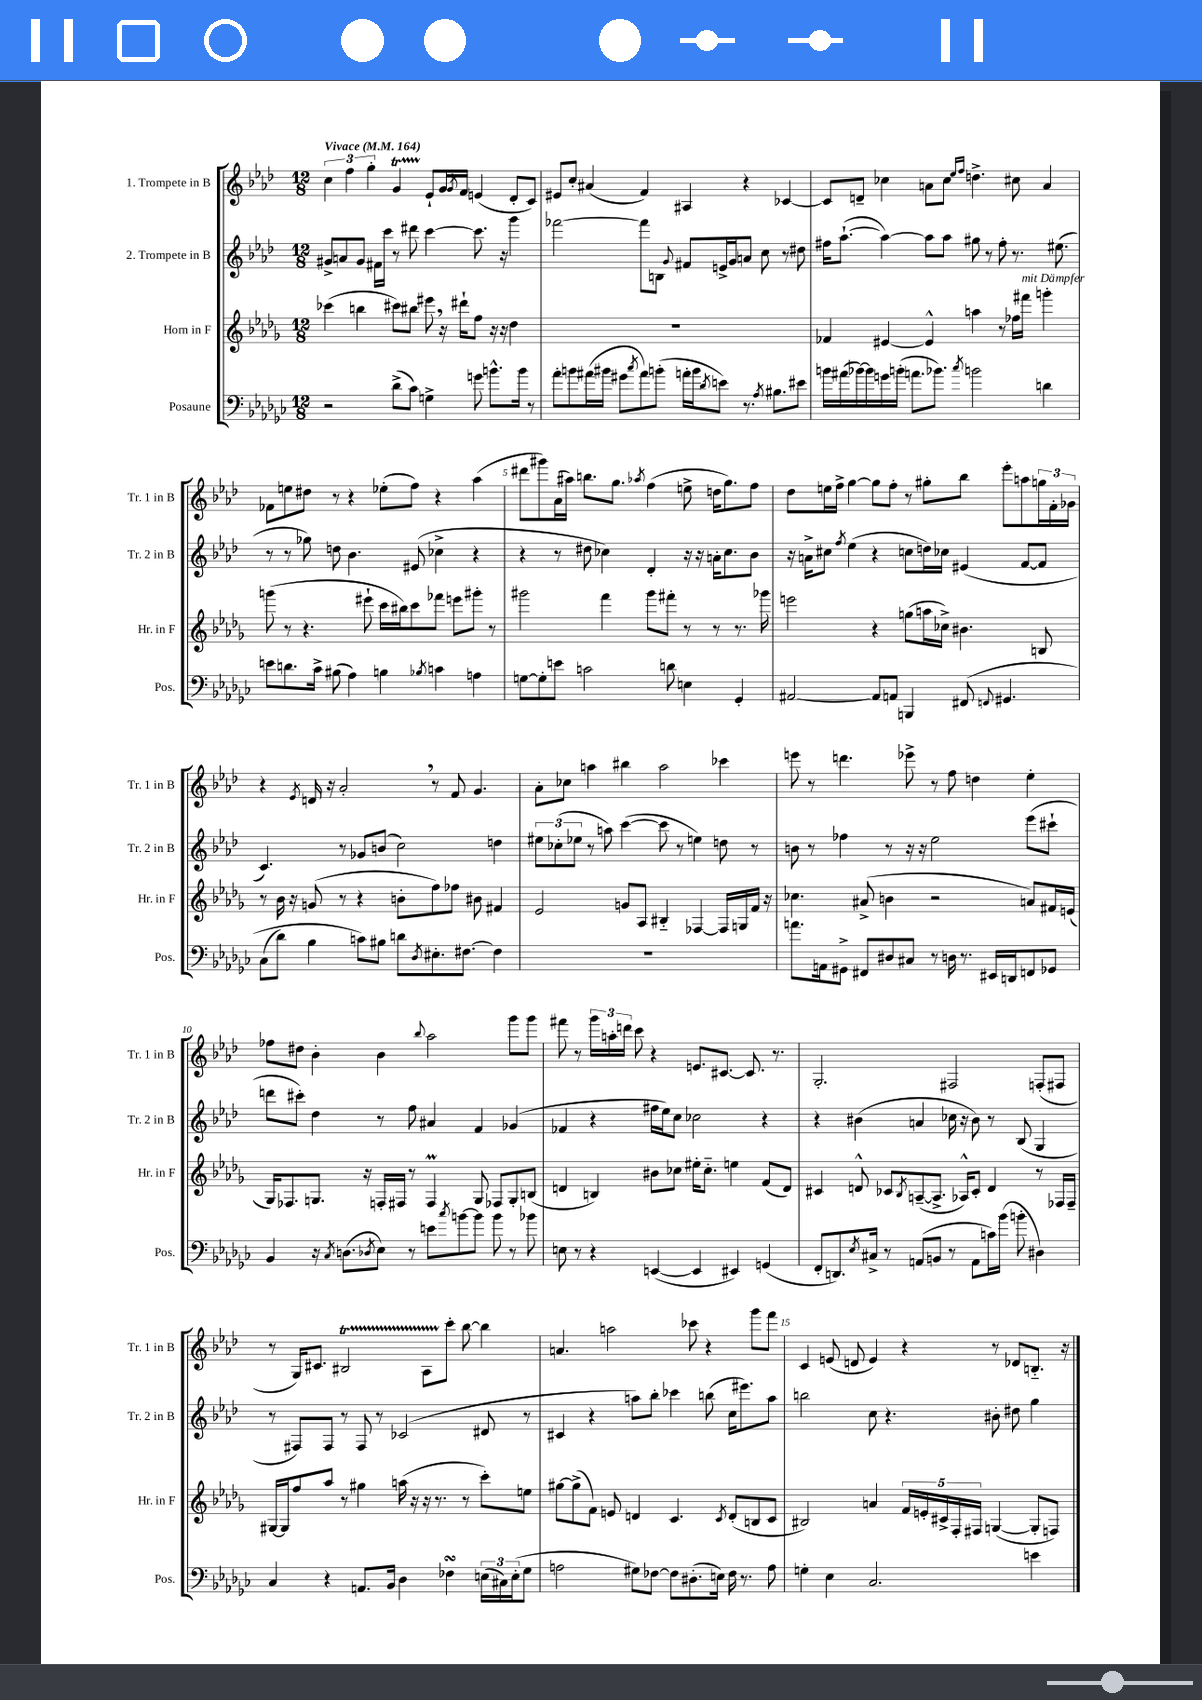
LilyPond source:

<<
\new StaffGroup <<
\new Staff = "s0" \with { instrumentName = "1. Trompete in B" shortInstrumentName = "Tr. 1 in B" } {
    \clef treble \key aes \major \numericTimeSignature \time 12/8 \tempo "Vivace" 4 = 164
    \tuplet 3/2 { c''4 f''4 g''4-. } g'4\startTrillSpan ees'8-!\stopTrillSpan g'16 \acciaccatura { g'8 } f'16 e'4( des'8-. c'8) |
    eis'8 c''8-. ais'4( f'4) ais4 r4 ces'4~ |
    ces'8 d'8-- ces''4 a'8 ces''8 \grace { ees''16 f''16 } d''4.-> cis''8 a'4 |
    fes'8 e''8 dis''8 r8 r4 ees''8-.( f''8) r4 aes''4( |
    dis'''8 gis'''8) aes'16( ais''16) b''8. g''8. \acciaccatura { aes''8 } f''4( e''8-> d''16 g''8.) f''8 |
    des''8 e''16 f''16-> g''4~ g''8 f''8-. r8 gis''8-. bes''8 ees'''8-. a''8 \tuplet 3/2 { g''16 f'16-. ges'16 } |
    r4 \acciaccatura { ees'8 } d'16 r16 aes'2-. \breathe r8 f'8 g'4. |
    aes'8-. ces''8 a''4 bis''4 a''2 ces'''4 |
    e'''8 r8 d'''4. ees'''8-> r8 f''8 d''4 ees''4-. |
    fes''8 dis''8 bes'4-. bes'4 \appoggiatura { bes''8 } aes''2 g'''8 g'''8 |
    fis'''8 r8 \tuplet 3/2 { g'''16 a''16-. d'''16 } c'''8 r4 e'8. cis'8.~ cis'8. r8. |
    g2.-. fis2 f8-.( fis8 |
    r8 g16) cis'8. bis2\startTrillSpan aes8 c'''8-.\stopTrillSpan bes''8~ bes''4 |
    a'4. a''2 ces'''8 r4 g'''8 f'''8 |
    c'4 e'8( d'8 e'4) r4 r8 des'8 b8.-_ r16 \bar "|." |
}
\new Staff = "s1" \with { instrumentName = "2. Trompete in B" shortInstrumentName = "Tr. 2 in B" } {
    \clef treble \key aes \major \numericTimeSignature \time 12/8
    gis'8-> a'8 gis'8 fis'16 c'''16 r8 dis'''8 c'''4~ c'''8. r16 g'''4 |
    fes'''2~ fes'''8 b8 \appoggiatura { g'8 } fis'8 e'16-> g'16 a'8 c''8 r8 dis''8 |
    fis''16 aes''8.~-!( aes''4~) aes''8 aes''8 gis''8 r8 fis''8-. r8. eis''8.( |
    r8 r8 ges''8) d''8 bes'4. eis'8( ces''4-> r4 |
    r4 r8 dis''8 ces''4) des'4-. r16 r16 a'16-. ces''8. bes'8 |
    r16 a'16-> cis''8 \acciaccatura { f''8 } ees''4( r4 c''8 d''16) ces''16 eis'4( f'8~ f'8 |
    c'4.) r8 ges'8 b'8( c''2) d''4 |
    \tuplet 3/2 { eis''8 ces''8-.( ees''8 } r8 a''8) c'''4~( c'''8 r8 e''4) d''8 r8 |
    b'8 r8 fes''4 r8 r16 r16 ees''2 ees'''8( cis'''8-! |
    d'''8 cis'''8-.) des''4 r8 f''8 ais'4 f'4 ges'4( |
    fes'4 r4 fis''16 ees''16) c''8 ces''2 r4 |
    r4 bis'4( a'4 ces''16 r16 bis'8) r8 bes8( g4 |
    r8 fis8) fis8 r8 fis8 r8 ces'2( dis'8 r8 |
    cis'4 r4 a''8) bes''8-. ces'''4 b''8( c''16 eis'''8.) a''8 |
    b''2 c''8 r4. bis'8-. dis''8 g''4 \bar "|." |
}
\new Staff = "s2" \with { instrumentName = "Horn in F" shortInstrumentName = "Hr. in F" } {
    \clef treble \key des \major \numericTimeSignature \time 12/8
    ces'''4( b''4 cis'''8) bis''8 eis'''8 \breathe r16 dis'''16-! f''8 r16 r16 des''4 |
    R1. |
    fes'4 eis'4~ eis'4-^ a''4 r8 fes''16 fis'''16^\markup { \italic "mit Dämpfer" } g'''4-. |
    g'''8( r8 r4. eis'''8-! c'''16 bis''16) c'''8 fes'''8 e'''8 gis'''8-. r8 |
    gis'''2 f'''4 gis'''8 fis'''8-. r8 r8 r8. ges'''16 |
    e'''2 r4 g''8( a''16 ces''16->) bis'4. b8 |
    r8 bes'16 r16 g'8( r8 r4 b'8-. f''8) fes''8 bis'8 fis'4 |
    ees'2 g'8 aes8 bis4-_ fes4~ fes16 g16 f'16 r16 |
    ces''4. ais'8->( b'4 r2 a'8) fis'16 e'16( |
    ges16) fes8. g8. r16 f16-. fis16 r8 fis4\prall g8 fes8 g8-. b8( |
    d'4 b4) bis'8 ces''8 eis''16-. ces''8.-_ e''4 f'8( d'8) |
    cis'4 d'8-^ ces'8 \acciaccatura { bes8 } a8~--( a8.-> aes16-^) ces'8-. d'4 r8 fes16 fes16-- |
    gis16~ gis16 f''8 aes''8 r8 gis''4 a''16( r16 r16 r8. r8 c'''8-.) e''8 |
    gis''8~ gis''8->( f'8) e'8 d'4 c'4. \acciaccatura { c'8 } d'8-.( b8 c'8 |
    bis2) a'4 \tuplet 5/4 { f'16 e'16-. cis'16-> f16-. fis16 } g4~( g8-. f8) \bar "|." |
}
\new Staff = "s3" \with { instrumentName = "Posaune" shortInstrumentName = "Pos." } {
    \clef bass \key ges \major \numericTimeSignature \time 12/8
    r2 des'8->( ces'8) g4-> g'8 b'8.-^ b'16 r8 |
    aes'8-. b'8 ais'16( bis'16 gis'8 \acciaccatura { ces''8 } ais'8) b'8-.( a'16-. b'16 \acciaccatura { des'8 } e'8) r8. \acciaccatura { aes8 } bis8. eis'8 |
    b'16 ais'16( bes'16~) bes'16 g'16 b'16-.( a'8. bes'8.) \acciaccatura { ces''8 } b'2 d'4 |
    e'8 d'8. ces'16-> bis8( aes4) b4 \acciaccatura { bes8 } c'4 a4 |
    g8~ g8-. e'8 c'2 d'8 e4 ges,4-. |
    ais,2~ ais,8 a,8 b,,4 fis,8\( \appoggiatura { f,8 } gis,4. |
    ces8( des'8) bes4 c'8\) bis8 d'8 \acciaccatura { des8 } eis8.-. fis8.~ fis4 |
    R1. |
    a'8. a,16 gis,8-> fis,8 dis8 cis8 r8 d16 r8. eis,16 d,16 f,8 ges,8 |
    bes,4 r16 \acciaccatura { ces8 } d8.( \acciaccatura { des8 } ees8) r8 e'8 \acciaccatura { ces''8 } b'8~ b'8 b'8 r8 bes'8 |
    e8 r8 r4 e,4~( e,4 eis,4) g,4( |
    f,8-. d,8.) \acciaccatura { ees8 } cis16-> r8 a,8( b,8 r8 a,8 c'16) bes'16( b'8-. dis4) |
    ces4 r4 a,8. bes,16 des4 fes4\turn \tuplet 3/2 { e16( cis16) e16-.( } ges8 |
    a2 gis8) fes8~ fes8 dis8.-.( e16) fes16 r8. a8 |
    g4-. ees4 ces2. e'4 \bar "|." |
}
>>
>>
\layout { \context { \Score \override BarNumber.break-visibility = ##(#f #t #t) barNumberVisibility = #(every-nth-bar-number-visible 5) } }
